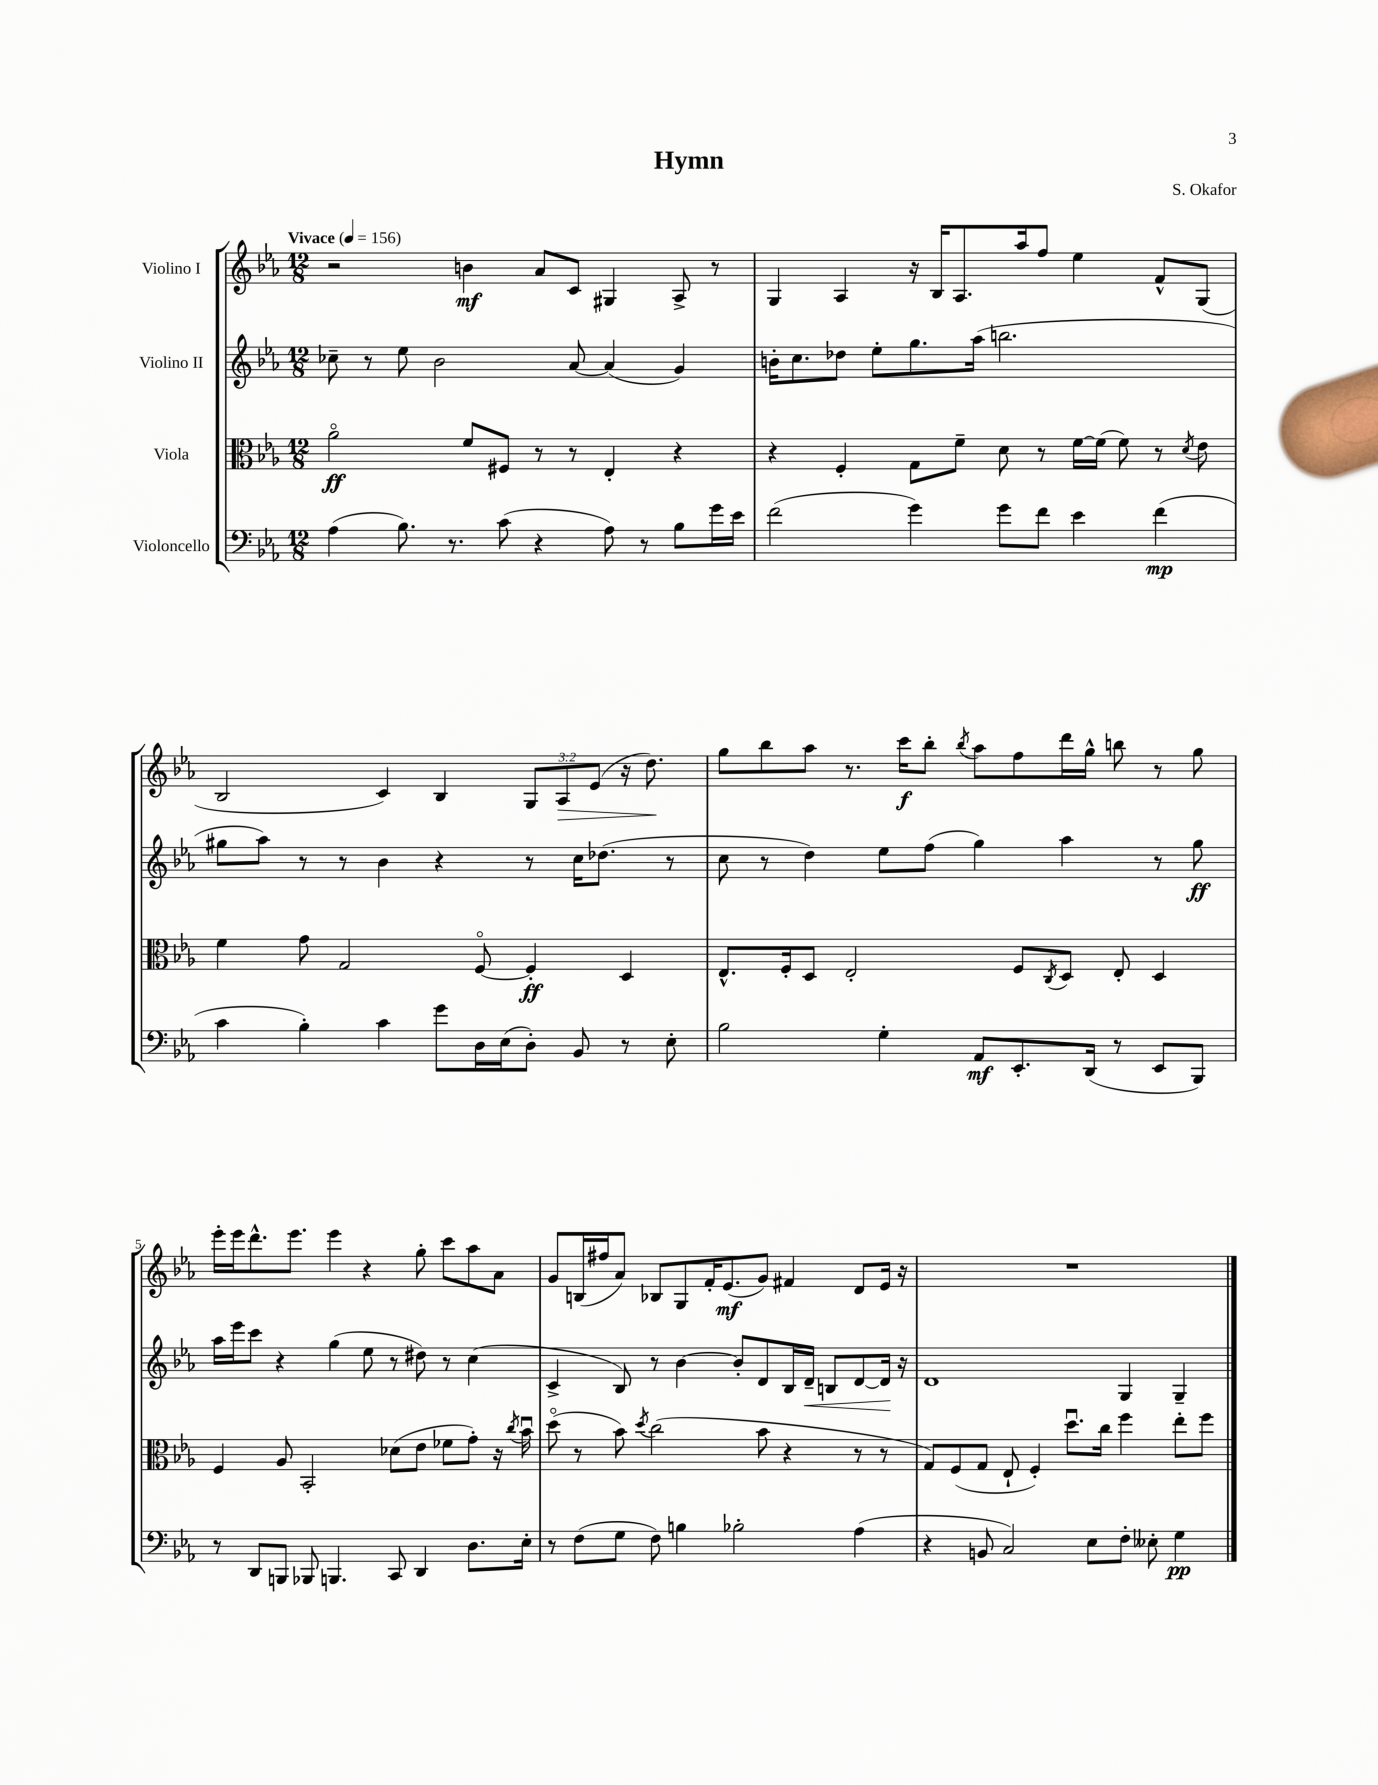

**kern	**kern	**kern	**kern
*staff4	*staff3	*staff2	*staff1
*clefF4	*clefC3	*clefG2	*clefG2
*k[b-e-a-]	*k[b-e-a-]	*k[b-e-a-]	*k[b-e-a-]
*M12/8	*M12/8	*M12/8	*M12/8
*MM156	*MM156	*MM156	*MM156
(4A-	2a-o	8cc-~	2r
.	.	8r	.
8.B-)	.	8ee-	.
.	.	2b-	.
8.r	.	.	.
.	8f	.	4b
(8c	8F#	.	.
4r	8r	.	8a-
.	8r	[8a-	8c
8A-)	4E-'	(4a-]	4G#
8r	.	.	.
8B-	4r	4g)	8A-^
16g	.	.	8r
16e-	.	.	.
=	=	=	=
(2f	4r	16b'	4G
.	.	8.cc	.
.	4F'	8dd-	4A-
.	.	8ee-'	.
4g)	8G	8.gg	16r
.	.	.	16B-
.	8f~	.	8.A-
.	.	(16aa-	.
8g	8d	2.bb	.
.	.	.	16aa-
8f	8r	.	8ff
4e-	[16f	.	4ee-
.	(16f]	.	.
.	8f)	.	.
(4f	8r	.	8f^^
.	8qd	.	.
.	8e-	.	(8G
=	=	=	=
4c	4f	8gg#	2B-
.	.	8aa-)	.
4B-')	8g	8r	.
.	2G	8r	.
4c	.	4b-	4c)
8g	.	4r	4B-
16D	[8Fo	.	.
(16E-	.	.	.
8D')	4F']	8r	12G
.	.	.	12A-
8BB-	.	16cc	.
.	.	.	(12e-
.	.	(8.dd-	.
8r	4D	.	16r
.	.	.	8.dd)
8E-'	.	8r	.
=	=	=	=
2B-	8.E-^^	8cc	8gg
.	.	8r	8bb-
.	16F'	.	.
.	8D	4dd)	8aa-
.	2E-'	.	8.r
4G'	.	8ee-	.
.	.	.	16ccc
.	.	(8ff	8bb-'
.	.	.	8qbb-
8AA-	.	4gg)	8aa-
8.EE-'	8F	.	8ff
.	8qC	.	.
.	8D	4aa-	16ddd
(16DD	.	.	16gg^^
8r	8E-'	.	8bb
8EE-	4D	8r	8r
8BBB-)	.	8gg	8gg
=	=	=	=
8r	4F	16aa-	16eee-'
.	.	16eee-	16eee-
8DD	.	8ccc	8.ddd^^
8BBB	8A-	4r	.
.	.	.	8.eee-
8BBB-	2BB-'	.	.
4.BBB	.	(4gg	4eee-
.	.	8ee-	4r
8CC	(8d-	8r	.
4DD	8e-	8dd#)	8gg'
.	8f-	8r	8ccc
8.D	8g')	(4cc	8aa-
.	16r	.	8a-
.	8qcc	.	.
16E-'	16b-u	.	.
=	=	=	=
8r	(8ddo	4c^	8g
(8F	8r	.	(16B
.	.	.	16ff#
8G	8b-)	8B-)	8a-)
.	8qdd	.	.
8F)	(2cc	8r	8B-
4B	.	[4b-	8G
.	.	.	16f'
.	.	.	(8.e-
2B-'	.	8b-']	.
.	8b-	8d	8g)
.	4r	16B-	4f#
.	.	16d~	.
.	.	8B	.
(4A-	8r	[8d	8d
.	8r	16d]	16e-
.	.	16r	16r
=	=	=	=
4r	8G)	1d	1.r
.	(8F	.	.
8BB	8G	.	.
2C)	8E-`	.	.
.	4F')	.	.
.	8.ddu	.	.
8E-	.	.	.
.	16cc	.	.
8F'	4ff	4G	.
8E--'	.	.	.
4G	8ee-'	4G~	.
.	8ff	.	.
==	==	==	==
*-	*-	*-	*-
